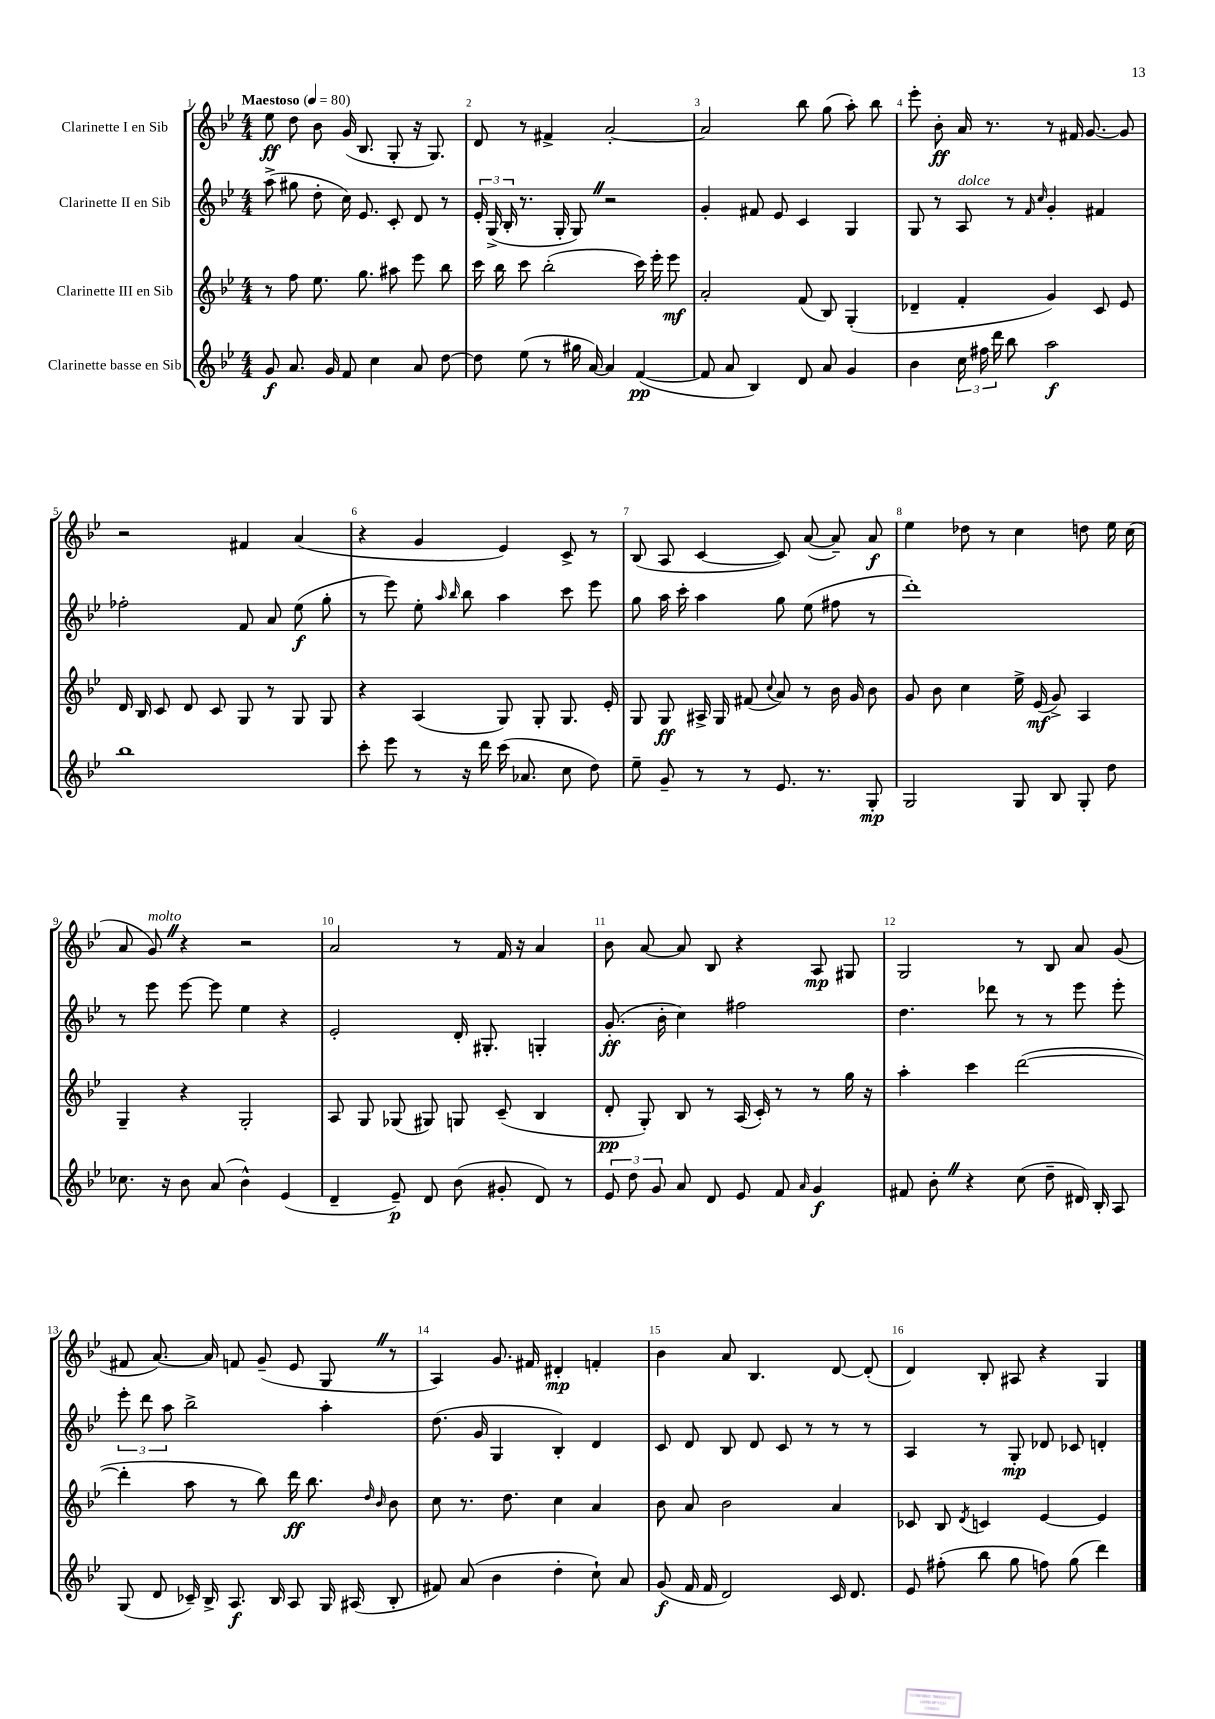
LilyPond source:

<<
\new StaffGroup <<
\new Staff = "s0" \with { instrumentName = "Clarinette I en Sib" } {
    \clef treble \key bes \major \numericTimeSignature \time 4/4 \tempo "Maestoso" 4 = 80
    \autoBeamOff ees''8\ff d''8 bes'8 g'16( bes8. g8-. r16 g8.) |
    d'8 r8 fis'4-> a'2~-. |
    a'2 bes''8 g''8( a''8-.) bes''8 |
    ees'''8-. bes'8-.\ff a'16 r8. r8 fis'16 g'8.~ g'8 |
    r2 fis'4 a'4( |
    r4 g'4 ees'4) c'8-> r8 |
    bes8( a8 c'4~ c'8) a'8~( a'8--) a'8\f |
    ees''4 des''8 r8 c''4 d''8 ees''16 c''16( |
    a'8 g'8^\markup { \italic "molto" }) \once \override BreathingSign.text = \markup { \musicglyph "scripts.caesura.straight" } \breathe r4 r2 |
    a'2 r8 f'16 r16 a'4 |
    bes'8 a'8~ a'8 bes8 r4 a8\mp gis8 |
    g2 r8 bes8 a'8 g'8( |
    fis'8 a'8.~) a'16 f'8 g'8--( ees'8 g8 \once \override BreathingSign.text = \markup { \musicglyph "scripts.caesura.straight" } \breathe r8 |
    a4) g'8. fis'16 dis'4-.\mp f'4-. |
    bes'4 a'8 bes4. d'8~ d'8-.( |
    d'4) bes8-. ais8 r4 g4 \bar "|." |
}
\new Staff = "s1" \with { instrumentName = "Clarinette II en Sib" } {
    \clef treble \key bes \major \numericTimeSignature \time 4/4
    \autoBeamOff a''8->( gis''8 d''8-. c''16) ees'8. c'8-. d'8 r8 |
    \tuplet 3/2 { ees'16-. g16->( bes16-. } r8. g16-. g8) \once \override BreathingSign.text = \markup { \musicglyph "scripts.caesura.straight" } \breathe r2 |
    g'4-. fis'8 ees'8 c'4 g4 |
    g8 r8 a8^\markup { \italic "dolce" } r8 \grace { f'16 c''16 } g'4-. fis'4 |
    fes''2-. f'8 a'8 ees''8\f( g''8-. |
    r8 ees'''8) ees''8-. \grace { a''16 bes''16 } bes''8 a''4 c'''8 ees'''8 |
    g''8 a''16 c'''16-. a''4 g''8 ees''8( fis''8 r8 |
    d'''1-.) |
    r8 ees'''8 ees'''8~ ees'''8 ees''4 r4 |
    ees'2-. d'16-. gis8.-. g4-. |
    g'8.-.\ff( bes'16-. c''4) fis''2 |
    d''4. des'''8 r8 r8 ees'''8 ees'''8-. |
    \tuplet 3/2 { ees'''8-. d'''8 a''8 } bes''2-> a''4-. |
    d''8.( g'16 g4 bes4-.) d'4 |
    c'8 d'8 bes8 d'8 c'8 r8 r8 r8 |
    a4 r8 g8-.\mp des'8 ces'8 d'4-. \bar "|." |
}
\new Staff = "s2" \with { instrumentName = "Clarinette III en Sib" } {
    \clef treble \key bes \major \numericTimeSignature \time 4/4
    \autoBeamOff r8 f''8 ees''8. g''8. ais''8 ees'''8 bes''8 |
    c'''16 bes''16 c'''8 bes''2-.( c'''16) ees'''16-. ees'''8\mf |
    a'2-. f'8( bes8) g4-.( |
    des'4-- f'4-. g'4) c'8 ees'8 |
    d'16 bes16 c'8 d'8 c'8 g8 r8 g8 g8 |
    r4 a4( g8) g8-. g8. ees'16-. |
    g8 g8\ff ais16-> g16 fis'8( \appoggiatura { c''8 } a'8) r8 bes'16 g'16 bes'8 |
    g'8 bes'8 c''4 ees''16-> ees'16\mf( g'8->) a4 |
    g4-- r4 g2-. |
    a8 g8 ges8( gis8) g8 c'8--( bes4 |
    d'8-.\pp g8-.) bes8 r8 a16( c'16-.) r8 r8 g''16 r16 |
    a''4-. c'''4 d'''2~( |
    d'''4-. a''8 r8 bes''8) d'''16\ff bes''8. \grace { d''16 bes'16 } bes'8 |
    c''8 r8. d''8. c''4 a'4 |
    bes'8 a'8 bes'2 a'4 |
    ces'8 bes8 \acciaccatura { d'8 } c'4 ees'4~ ees'4 \bar "|." |
}
\new Staff = "s3" \with { instrumentName = "Clarinette basse en Sib" } {
    \clef treble \key bes \major \numericTimeSignature \time 4/4
    \autoBeamOff g'8\f a'8. g'16 f'8 c''4 a'8 d''8~ |
    d''8 ees''8( r8 gis''16 a'16~) a'4 f'4~\pp( |
    f'8 a'8 bes4) d'8 a'8 g'4 |
    bes'4 \tuplet 3/2 { c''16 fis''16 d'''16 } bes''8 a''2\f |
    bes''1 |
    c'''8-. ees'''8 r8 r16 d'''16 c'''16( aes'8. c''8 d''8) |
    ees''8-- g'8-- r8 r8 ees'8. r8. g8-.\mp |
    g2 g8 bes8 g8-. d''8 |
    ces''8. r16 bes'8 a'8( bes'4-^) ees'4( |
    d'4-- ees'8--\p) d'8 bes'8( gis'8-. d'8) r8 |
    \tuplet 3/2 { ees'8 d''8 g'8 } a'8 d'8 ees'8 f'8 \grace { a'16 } g'4\f |
    fis'8 bes'8-. \once \override BreathingSign.text = \markup { \musicglyph "scripts.caesura.straight" } \breathe r4 c''8( d''8-- dis'16) bes16-. a8 |
    g8( d'8 ces'16--) bes16-> a8.\f bes16 a8 g16 ais16( bes8-. |
    fis'8) a'8( bes'4 d''4-. c''8-!) a'8 |
    g'8\f( f'16 f'16 d'2) c'16 d'8. |
    ees'8 fis''8-.( bes''8 g''8 f''8) g''8( d'''4) \bar "|." |
}
>>
>>
\layout { \context { \Score \override BarNumber.break-visibility = ##(#f #t #t) barNumberVisibility = #all-bar-numbers-visible } }
